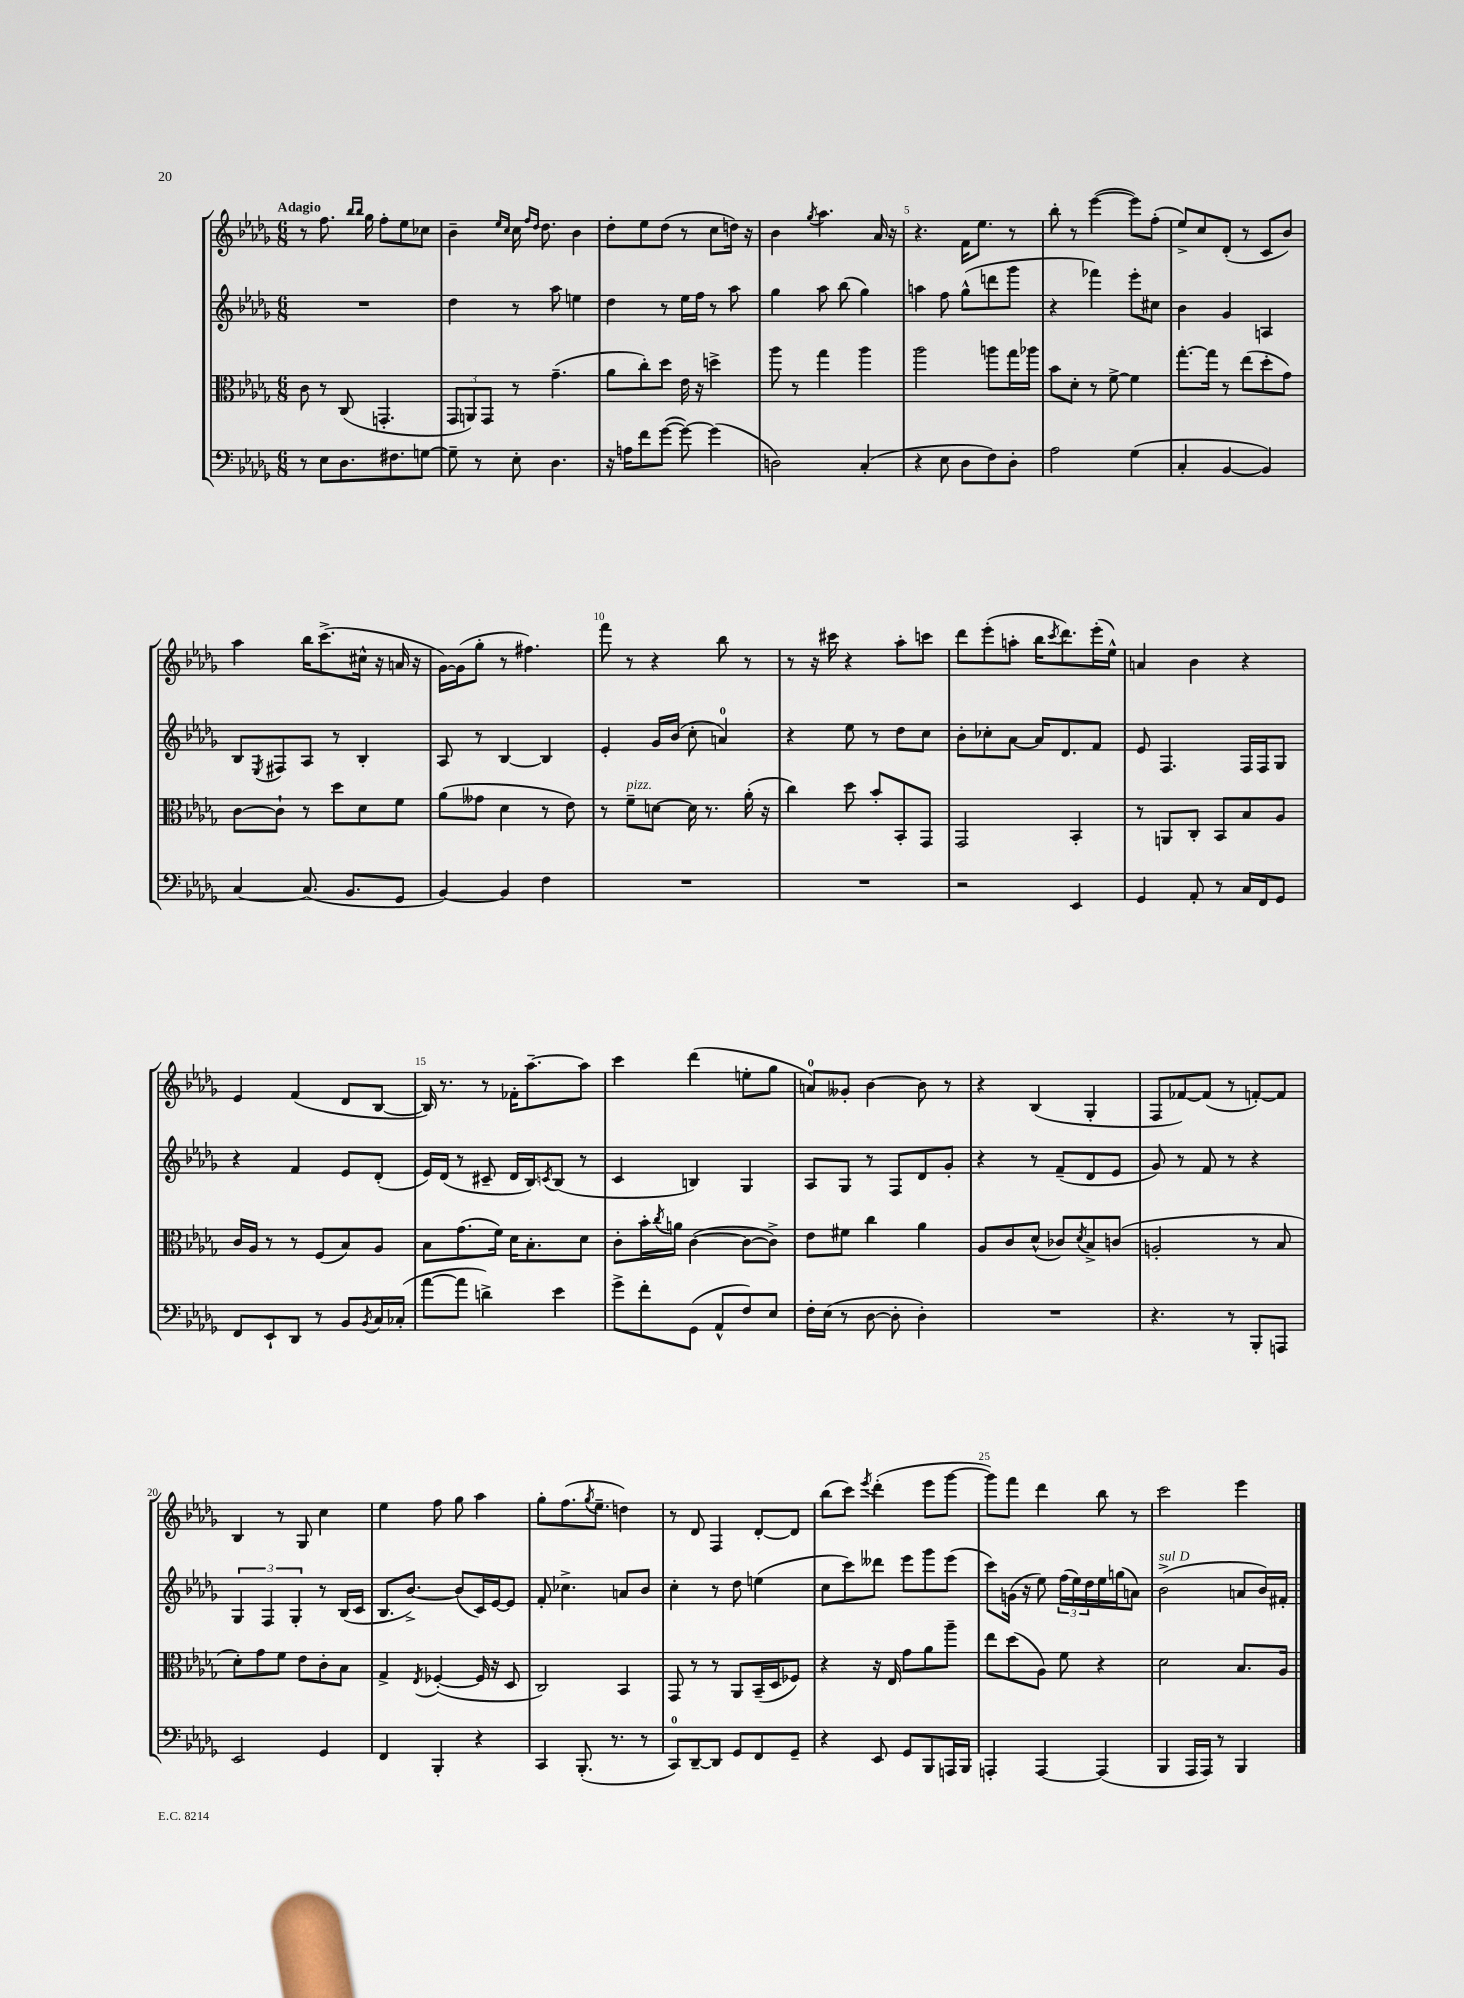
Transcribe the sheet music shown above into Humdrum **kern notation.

**kern	**kern	**kern	**kern
*part4	*part3	*part2	*part1
*staff4	*staff3	*staff2	*staff1
*clefF4	*clefC3	*clefG2	*clefG2
*k[b-e-a-d-g-]	*k[b-e-a-d-g-]	*k[b-e-a-d-g-]	*k[b-e-a-d-g-]
*M6/8	*M6/8	*M6/8	*M6/8
=1	=1	=1	=1
!	!	!	!LO:TX:a:B:t=Adagio
8r	8c\	2.r	8r
8E-\L	8r	.	8.ff\
8.D-\	(8C/	.	.
.	.	.	16qqbb-/LL
.	.	.	16qqbb-/JJ
.	.	.	16gg-\
.	4.GGn'/	.	8ff'\L
8.F#X\	.	.	.
.	.	.	8ee-\
[8Gn\J	.	.	8cc-X\J
=2	=2	=2	=2
8G~\]	12GG-/L	4dd-\	4b-~\
.	12AAn/)	.	.
8r	.	.	.
.	12GG-/J	.	.
.	.	.	16qqee-/LL
.	.	.	16qqcc/JJ
8E-'\	8r	8r	16cc\
.	.	.	16qqff/LL
.	.	.	16qqdd-/JJ
.	.	.	8.dd-\
4.D-\	(4.g-~\	8aa-\	.
.	.	4een\	4b-\
=3	=3	=3	=3
16r	8a-\L	4dd-\	8dd-'\L
16An\KL	.	.	.
8f\	8cc'\)	.	8ee-\
([8g-\J	8dd-\J	8r	(8dd-\J
8g-\_)	16e-\	16ee-\LL	8r
.	16r	16ff\JJ	.
(4g-\]	4ddn^\	8r	8cc\L
.	.	8aa-\	16ddn\Jk)
.	.	.	16r
=4	=4	=4	=4
2Dn\)	8aa-\	4gg-\	4b-\
.	8r	.	.
.	.	.	8qgg-/
.	4gg-\	8aa-\	4.aa-\
.	.	(8bb-\	.
(4C'/	4aa-\	4gg-\)	.
.	.	.	16a-/
.	.	.	16r
=5	=5	=5	=5
4r	2aa-\	4aan\	4.r
8E-\	.	8ff\	.
8D-\L	.	(8gg-^^\L	16f\KL
.	.	.	8.ee-\J
8F\)	8aan\L	8dddn\	.
8D-'\J	16gg-\L	8ggg-\J	8r
.	16aa-X\JJ	.	.
=6	=6	=6	=6
2A-\	8b-\L	4r	8bb-'\
.	8d-'\J	.	8r
.	8r	4fff-X\)	([4eee-\
.	[8f^\	.	.
(4G-\	4f\]	8eee-'\L	8eee-\L])
.	.	8cc#X\J	(8ff'\J
=7	=7	=7	=7
4C'/	[8.gg-'\L	4b-\	8ee-^/L)
.	.	.	8cc/
.	16gg-\Jk]	.	.
[4BB-/	8r	4g-/	(8d-'/J
.	(8ee-\L	.	8r
4BB-/])	8dd-'\	4An/	8c/L
.	8g-\J)	.	8b-/J)
!!LO:LB:g=z
=8	=8	=8	=8
[4C/	[8c\L	8B-/L	4aa-\
.	.	8qE-/	.
.	8c`\J]	8F#X/	.
(8.C/]	8r	8A-/J	16bb-\KL
.	.	.	(8.ccc^\
.	8dd-\L	8r	.
8.BB-/L	.	.	.
.	8d-\	4B-'/	16cc#X^^\Jk
.	.	.	16r
8GG-/J	8f\J	.	16an/
.	.	.	16r
=9	=9	=9	=9
[4BB-/)	(8a-\L	8A-/	[16g-\LL)
.	.	.	(16g-\J]
.	8g--X\J	8r	8gg-'\J
4BB-/]	4d-\	[4B-/	8r
.	.	.	4.ff#X\)
4F\	8r	4B-/]	.
.	8e-\)	.	.
=10	=10	=10	=10
2.r	8r	4e-'/	8fff\
!	!LO:TX:a:i:t=pizz.	!	!
.	8f~\L	.	8r
.	[8dn\J	16g-/LL	4r
.	.	(16b-/JJ	.
.	16d\]	8cc'\	.
.	8.r	.	.
.	.	4an/)	8bb-\
.	(16a-'\	.	8r
.	16r	.	.
=11	=11	=11	=11
2.r	4cc\)	4r	8r
.	.	.	16r
.	.	.	16ccc#X\
.	8dd-\	8ee-\	4r
.	8b-'/L	8r	.
.	8BB-'/	8dd-\L	8aa-'\L
.	8GG-/J	8cc\J	8cccn\J
=12	=12	=12	=12
2r	2GG-/	8b-'\L	8ddd-\L
.	.	8cc-X'\	(8eee-'\
.	.	[8a-\J	8aan'\J
.	.	16a-/KL]	16bb-\KL
.	.	.	8qccc/
.	.	8.d-/	8.ddd-\)
4EE-/	4BB-'/	.	.
.	.	8f/J	(16eee-'\L
.	.	.	16ee-^^\JJ)
=13	=13	=13	=13
4GG-/	8r	8e-/	4an/
.	8AAn/L	4.F/	.
8AA-'/	8C'/J	.	4b-\
8r	8BB-/L	.	.
16C/LL	8B-/	16F/LL	4r
16FF/J	.	16F/J	.
8GG-/J	8A-/J	8G-/J	.
!!LO:LB:g=z
=14	=14	=14	=14
8FF/L	16c/LL	4r	4e-/
.	16A-/JJ	.	.
8EE-`/	8r	.	.
8DD-/J	8r	4f/	(4f/
8r	(8F/L	.	.
8BB-/L	8B-/)	8e-/L	8d-/L
8qBB-/	.	.	.
16C/L	8A-/J	(8d-'/J	[8B-/J
(16C-X'/JJ	.	.	.
=15	=15	=15	=15
[8a-\L	8B-\L	16e-/LL)	16B-/])
.	.	(16d-/JJ	8.r
8a-\J]	(8.g-\	8r	.
4dn^\)	.	8c#X~/	8r
.	16f\Jk)	.	.
.	16d-\KL	16d-/LL	16f-X'\KL
.	8.B-'\	16B-/J)	[8.aa-~\
.	.	8qcn/	.
4e-\	.	(8B-/J	.
.	8d-\J	8r	8aa-\J]
=16	=16	=16	=16
8g-^\L	8c'\L	4c/	4ccc\
8f'\	16b-'\L	.	.
.	8qcc/	.	.
.	16an\JJ	.	.
(8GG-\J	([4c\	4Bn/)	(4ddd-\
8AA-^^/L	.	.	.
8F/)	8c\L_	4G-/	8een'\L
8E-/J	8c^\J])	.	8gg-\J
=17	=17	=17	=17
16F'\LL	8e-\L	8A-/L	8an/L)
(16E-\JJ	.	.	.
8r	8f#X\J	8G-/J	8g--X'/J
[8D-\	4cc\	8r	[4b-\
8D-'\]	.	8F/L	.
4D-'\)	4a-\	8d-/	8b-\]
.	.	8g-'/J	8r
=18	=18	=18	=18
2.r	8A-/L	4r	4r
.	8c/	.	.
.	(8d-^^/J	8r	(4B-/
.	8c-X/L)	(8f~/L	.
.	8qd-/	.	.
.	8B-^/	8d-/	4G-'/
.	(8cn/J	8e-/J	.
=19	=19	=19	=19
4.r	2An'/	8g-/)	8F/L
.	.	8r	[8f-X/)
.	.	8f/	(8f-/J]
8r	.	8r	8r
8BBB-'/L	8r	4r	[8fn'/L)
8AAAn/J	8B-/	.	8f/J]
!!LO:LB:g=z
=20	=20	=20	=20
2EE-/	8d-'\L)	6G-/	4B-/
.	8g-\	.	.
.	.	6F/	.
.	8f\J	.	8r
.	.	6G-'/	.
.	8e-\L	.	8G-/
4GG-/	8c'\	8r	4cc\
.	8B-\J	(16B-/LL	.
.	.	16c/JJ	.
=21	=21	=21	=21
4FF/	4G-^/	8.B-/L	4ee-\
.	.	[8.b-^/J)	.
.	8qE-/	.	.
4BBB-'/	([4F-X'/	.	8ff\
.	.	(8b-/L]	8gg-\
4r	16F-/]	16c/L)	4aa-\
.	16r	[16e-/J	.
.	8D-/	8e-/J]	.
=22	=22	=22	=22
4CC/	2C/)	8f'/	8gg-'\L
.	.	4.cc-X^\	(8.ff\
(8.BBB-'/	.	.	.
.	.	.	8qgg-/
.	.	.	8.ee-~\J
8.r	.	.	.
.	4BB-/	8an/L	4ddn\)
8r	.	8b-/J	.
=23	=23	=23	=23
8CC/L)	8GG-/	4cc'\	8r
[8DD-~/	8r	.	8d-/
8DD-/J]	8r	8r	4F/
8GG-/L	8AA-/L	8dd-\	.
8FF/	(16BB-~/L	(4een\	[8d-'/L
.	16D-/J	.	.
8GG-~/J	8F-X/J)	.	8d-/J]
=24	=24	=24	=24
4r	4r	8cc\L	(8bb-\L
.	.	8ccc\)	8ccc\J)
.	.	.	8qeee-/
8EE-/	16r	8ddd--X\J	(4ddd-'\
.	16E-/	.	.
8GG-/L	8g-\L	8eee-\L	.
8BBB-/	8a-\	8ggg-\	8eee-\L
16AAAn/L	8aa-~\J	(8eee-\J	[8ggg-\J
16BBB-/JJ	.	.	.
=25	=25	=25	=25
4AAAn'/	8ee-\L	8ccc\L)	8ggg-\L])
.	(8dd-\	(16gn\Jk	8fff\J
.	.	16r	.
[4AAA/	8A-\J)	8ee-\)	4ddd-\
.	8f\	(24ff\LL	.
.	.	24ee-\)	.
.	.	24dd-\	.
(4AAA/]	4r	16ee-\	8bb-\
.	.	(16ggn\J	.
.	.	8an\J)	8r
=26	=26	=26	=26
!	!	!LO:TX:a:i:t=sul D	!
4BBB-/	2d-\	(2b-^\	2ccc\
16AAA-/LL	.	.	.
16AAA-/JJ)	.	.	.
8r	.	.	.
4BBB-/	8.B-/L	8an/L	4eee-\
.	.	16b-/L)	.
.	16A-/Jk	16f#X'/JJ	.
==	==	==	==
*-	*-	*-	*-
